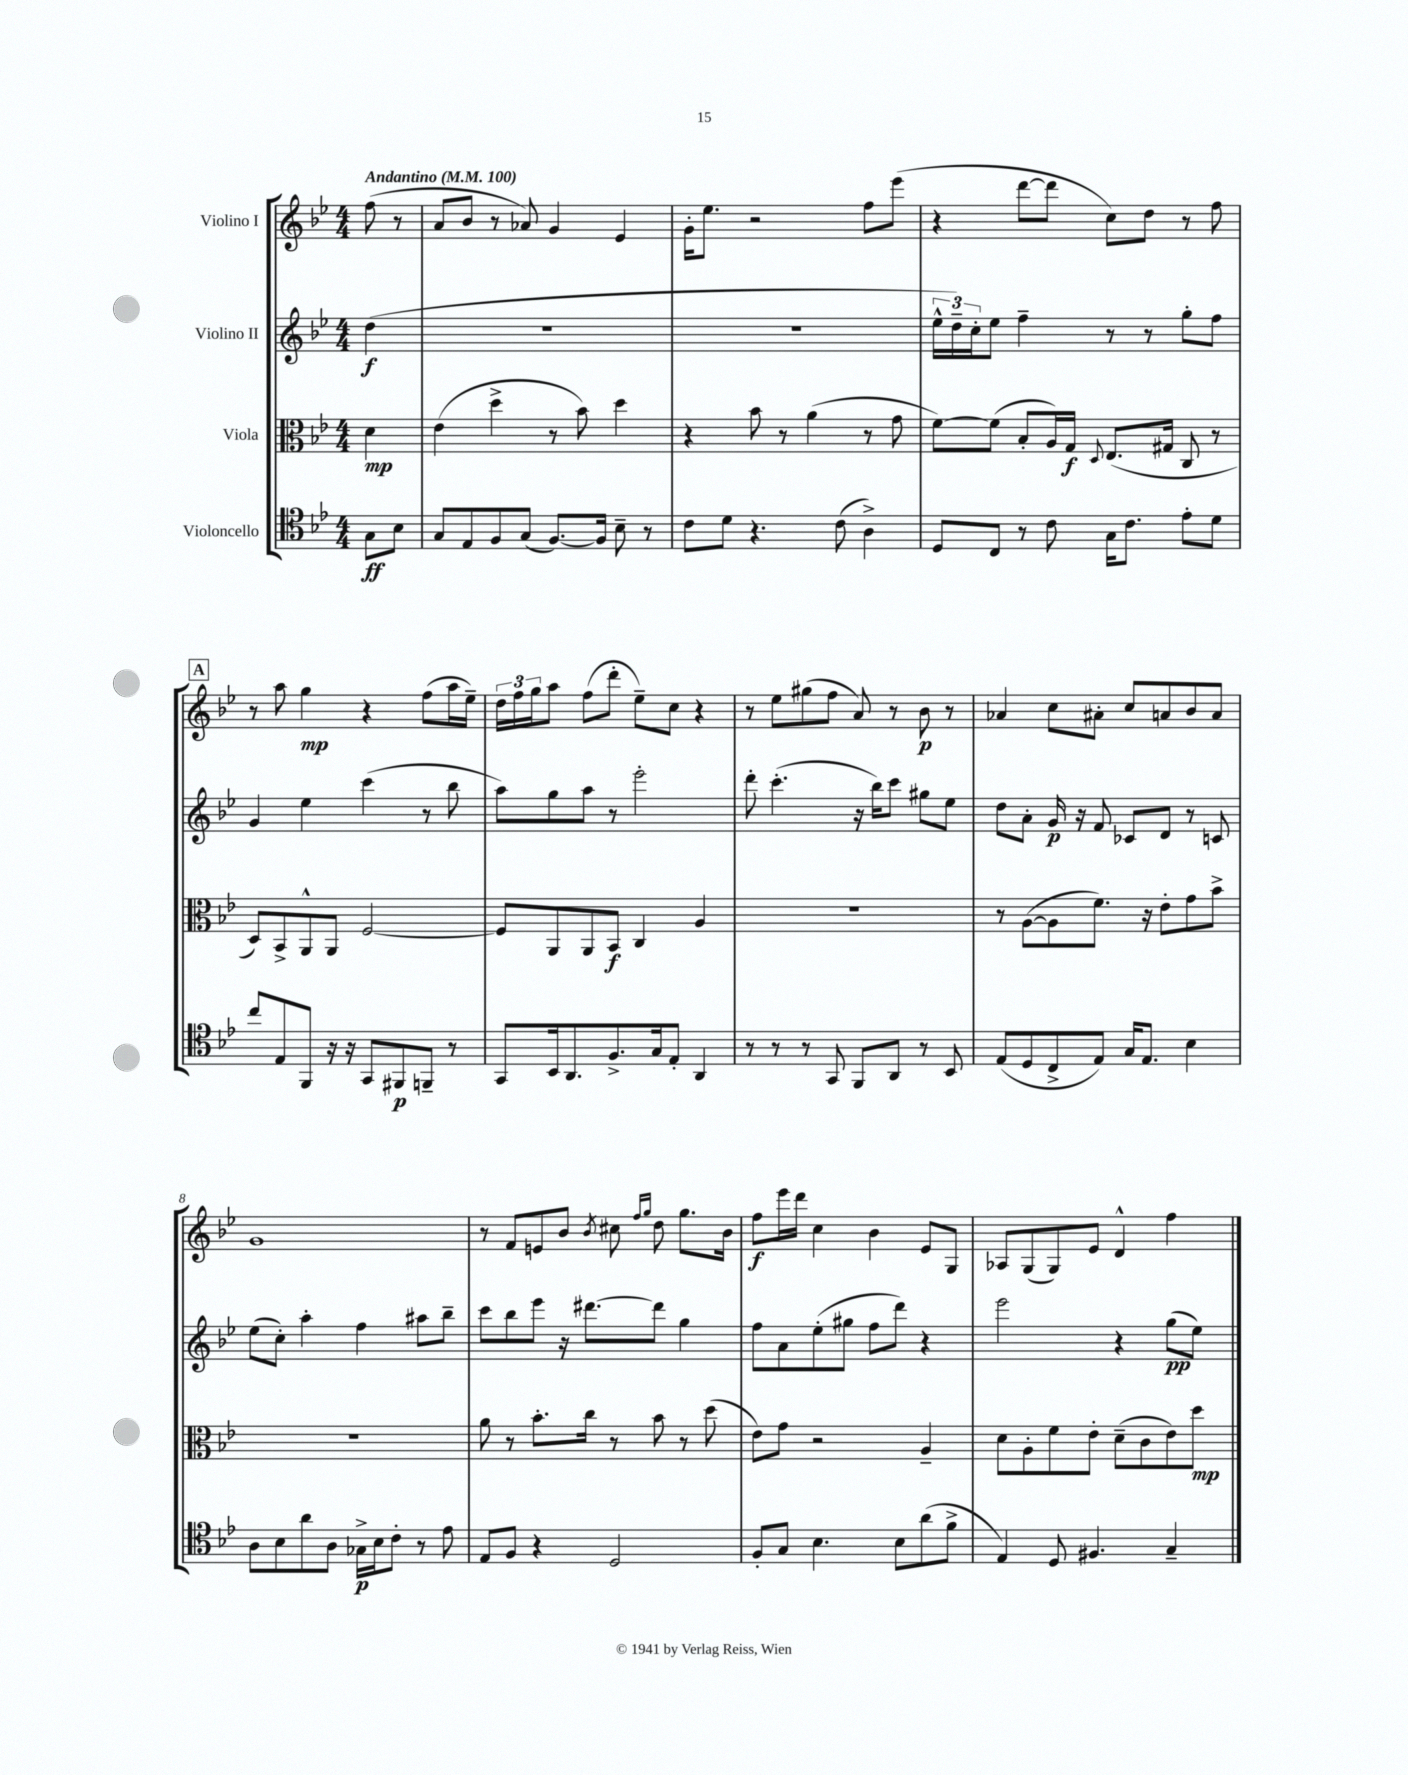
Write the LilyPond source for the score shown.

<<
\new StaffGroup <<
\new Staff = "s0" \with { instrumentName = "Violino I" } {
    \clef treble \key bes \major \numericTimeSignature \time 4/4 \partial 4 \tempo "Andantino" 4 = 100
    f''8( r8 |
    a'8 bes'8 r8 aes'8) g'4 ees'4 |
    g'16-. ees''8. r2 f''8 ees'''8( |
    r4 d'''8~ d'''8 c''8) d''8 r8 f''8 |
    \mark \markup { \box "A" } r8 a''8 g''4\mp r4 f''8( a''16 ees''16--) |
    \tuplet 3/2 { d''16 f''16 g''16 } a''8 f''8( d'''8-. ees''8--) c''8 r4 |
    r8 ees''8 gis''8( f''8 a'8) r8 bes'8\p r8 |
    aes'4 c''8 ais'8-. c''8 a'8 bes'8 a'8 |
    g'1 |
    r8 f'8 e'8 bes'8 \acciaccatura { bes'8 } cis''8 \grace { f''16 g''16 } d''8 g''8. bes'16 |
    f''8\f ees'''16 d'''16 c''4 bes'4 ees'8 g8 |
    aes8 g8( g8) ees'8 d'4-^ f''4 \bar "|." |
}
\new Staff = "s1" \with { instrumentName = "Violino II" } {
    \clef treble \key bes \major \numericTimeSignature \time 4/4 \partial 4
    d''4\f( |
    R1 |
    R1 |
    \tuplet 3/2 { ees''16-^ d''16--) c''16-. } ees''8 f''4-- r8 r8 g''8-. f''8 |
    \mark \markup { \box "A" } g'4 ees''4 c'''4( r8 bes''8 |
    a''8) g''8 a''8 r8 ees'''2-. |
    d'''8-. c'''4.-.( r16 bes''16) c'''8 gis''8 ees''8 |
    d''8 a'8-. g'16\p r16 f'8 ces'8 d'8 r8 c'8 |
    ees''8( c''8-.) a''4-. f''4 ais''8 bes''8-- |
    c'''8 bes''8 ees'''8 r16 dis'''8.~ dis'''8 g''4 |
    f''8 a'8 ees''8-.( gis''8 f''8 d'''8) r4 |
    ees'''2 r4 g''8\pp( ees''8) \bar "|." |
}
\new Staff = "s2" \with { instrumentName = "Viola" } {
    \clef alto \key bes \major \numericTimeSignature \time 4/4 \partial 4
    d'4\mp |
    ees'4( d''4-> r8 bes'8) d''4 |
    r4 bes'8 r8 a'4( r8 g'8 |
    f'8~) f'8( bes8-. a16) g16\f \appoggiatura { d8 } ees8.( gis16 c8 r8 |
    \mark \markup { \box "A" } d8) bes,8-> a,8-^ a,8 f2~ |
    f8 a,8 a,8 bes,8\f c4 a4 |
    R1 |
    r8 a8~( a8 f'8.) r16 ees'8-. g'8 bes'8-> |
    R1 |
    a'8 r8 bes'8.-. c''16 r8 bes'8 r8 d''8( |
    ees'8) g'8 r2 a4-- |
    d'8 a8-. f'8 ees'8-. d'8--( c'8 ees'8) d''8\mp \bar "|." |
}
\new Staff = "s3" \with { instrumentName = "Violoncello" } {
    \clef tenor \key bes \major \numericTimeSignature \time 4/4 \partial 4
    g8\ff bes8 |
    g8 ees8 f8 g8( f8.~) f16 bes8-- r8 |
    c'8 d'8 r4. c'8( a4->) |
    d8 c8 r8 c'8 g16 c'8. ees'8-. d'8 |
    \mark \markup { \box "A" } c''8 ees8 f,8 r16 r16 g,8 fis,8\p f,8-- r8 |
    g,8 bes,16 a,8. f8.-> g16 ees8-. a,4 |
    r8 r8 r8 g,8 f,8 a,8 r8 bes,8 |
    ees8( d8 c8-> ees8) g16 ees8. bes4 |
    a8 bes8 a'8 a8 ges16->\p bes16 c'8-. r8 ees'8 |
    ees8 f8 r4 d2 |
    f8-. g8 bes4. bes8 a'8( f'8-> |
    ees4) d8 fis4. g4-- \bar "|." |
}
>>
>>
